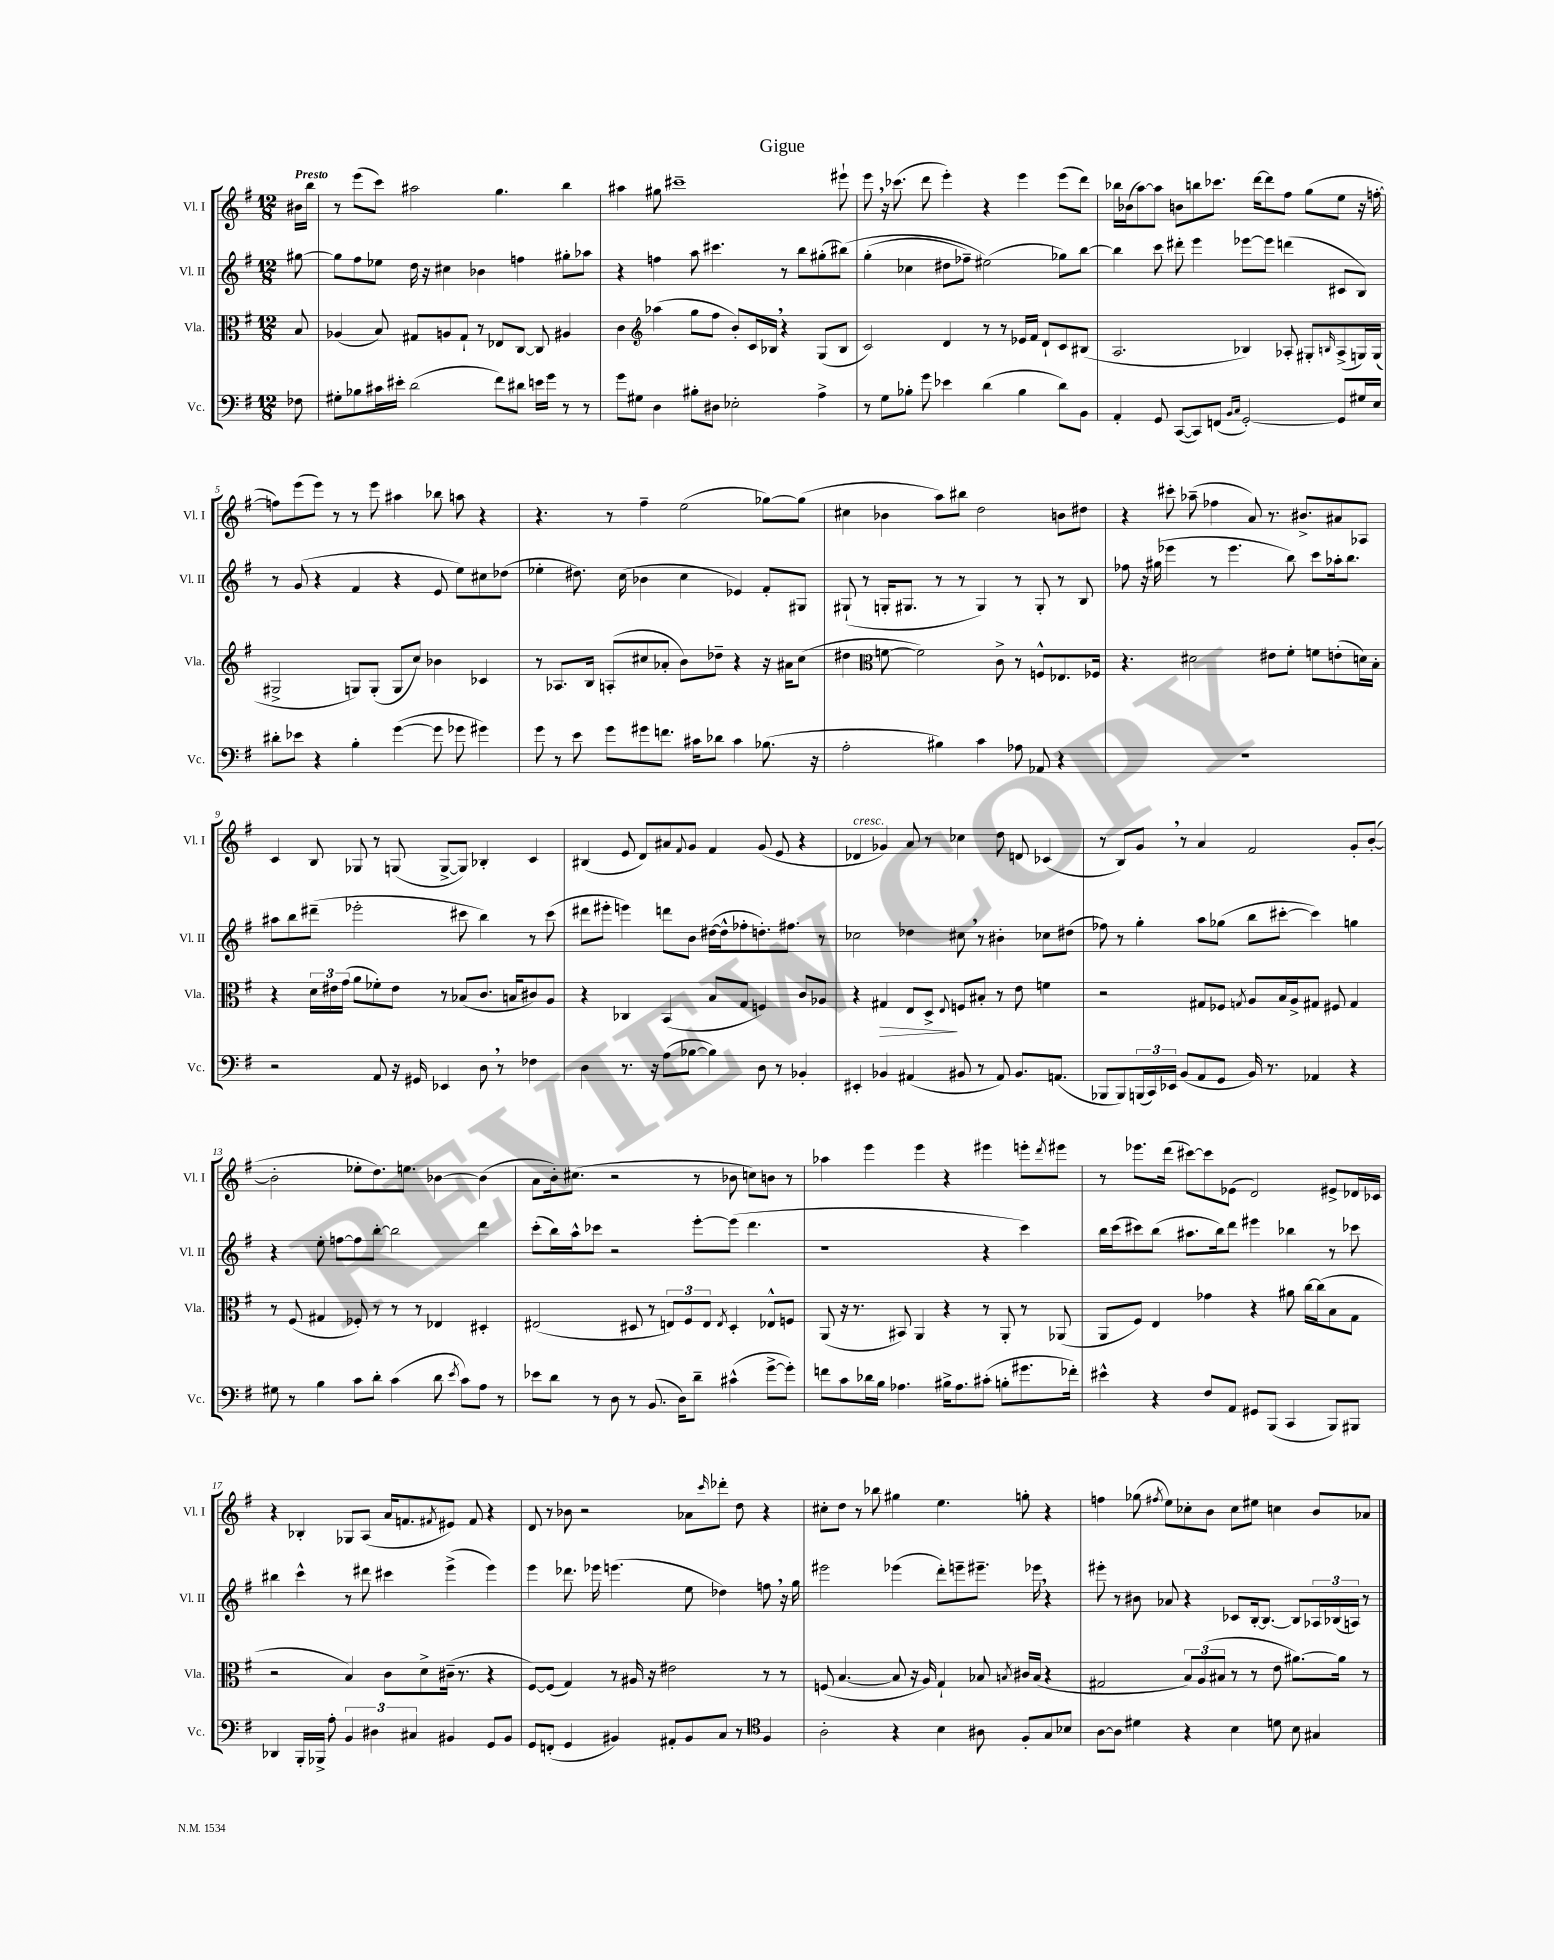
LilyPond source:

\header { title = "Gigue" }
<<
\new StaffGroup <<
\new Staff = "s0" \with { instrumentName = "Vl. I" shortInstrumentName = "Vl. I" } {
    \clef treble \key g \major \numericTimeSignature \time 12/8 \partial 8 \tempo "Presto"
    bis'16 b''16 |
    r8 e'''8( c'''8) ais''2 g''4. b''4 |
    ais''4 gis''8 cis'''1-- eis'''8-! |
    e'''8 \breathe r16 ces'''8.( d'''8 e'''4-.) r4 e'''4 e'''8( d'''8) |
    bes''16 bes'16( a''8~) a''8 b'8 b''8 ces'''8. d'''16~ d'''8 fis''8 g''8( e''8 r16 f''16~-. |
    f''8) e'''8( e'''8) r8 r8 e'''8 ais''4 bes''8 a''8 r4 |
    r4. r8 fis''4-- e''2( ges''8~) ges''8( |
    cis''4 bes'4 a''8) bis''8 d''2 b'8 dis''8 |
    r4 cis'''8-. aes''8--( fes''4 a'8) r8. bis'8.-> ais'8 aes8 |
    c'4 b8 ges8 r8 g8( g8~-> g8) bes4-. c'4 |
    bis4( e'8 d'8) ais'8 \appoggiatura { fis'8 } g'8 fis'4 g'8( e'8 r4 |
    des'4^\markup { \italic "cresc." } ges'4) a'8 r8 ces''4 d''8 d'8 ces'4( |
    r8 b8) g'8 \breathe r8 a'4 fis'2 g'8-. b'8~-.( |
    b'2-. ees''8-. d''8.) e''8. bes'4~ bes'4( |
    a'8 b'16-.) cis''8.( r2 r8 bes'8 c''8) b'8 r8 |
    aes''4 e'''4 e'''4 r4 eis'''4 e'''8-. \acciaccatura { d'''8 } eis'''8 |
    r8 ees'''8. d'''16( cis'''8~) cis'''8 ees'8( d'2) eis'8-> des'16 ces'16 |
    r4 bes4-. ges8 a8( a'16 f'8. \acciaccatura { fis'8 } eis'8) fis'8 r4 |
    d'8 r8 bes'8 r2 aes'8 \grace { c'''16 } des'''8-. d''8 r4 |
    cis''8-. d''8 r8 bes''8 gis''4 e''4. g''8-. r4 |
    f''4 ges''8( \acciaccatura { fis''8 } e''8) ces''8-. b'8 ces''8 eis''8 c''4 b'8 aes'8 \bar "|." |
}
\new Staff = "s1" \with { instrumentName = "Vl. II" shortInstrumentName = "Vl. II" } {
    \clef treble \key g \major \numericTimeSignature \time 12/8 \partial 8
    gis''8~ |
    gis''8 fis''8 ees''8 d''16 r16 cis''4 bes'4 f''4 gis''8-. aes''8 |
    r4 f''4 a''8 cis'''4. r8 b''8 gis''8-.( bis''8)\( |
    g''4-.( ces''4 dis''8 fes''8--) eis''2(\) ges''8) b''8~ |
    b''4 c'''8 dis'''8-. e'''4 ees'''8~ ees'''8 d'''4( cis'8 b8) |
    r8 g'8( r4 fis'4 r4 e'8 e''8) cis''8 des''8( |
    ees''4-. dis''8.) c''16( bes'4 c''4 ees'4) fis'8-. gis8 |
    gis8-!( r8 g16-. gis8. r8 r8 gis4) r8 gis8-. r8 b8 |
    fes''8 r16 gis''16( ees'''4 r8 ees'''4. b''8) c'''8 aes''16-. b''8. |
    ais''8 b''8 dis'''8--( ees'''2-. cis'''8 b''4) r8 cis'''8( |
    dis'''8 eis'''8-. e'''4) d'''8 b'8 dis''16~( dis''16-^ fes''8-. d''8.-.) fis''8. r8 |
    ces''2 des''4 cis''8 \breathe r8 bis'4-. ces''8 dis''8( |
    fes''8) r8 g''4-. a''8 ges''8( b''8 cis'''8~-. cis'''4) g''4 |
    r4 e''8-. f''8~ f''8 b''8~-. b''2 d'''4 |
    c'''8-.( b''16) a''16-^ ces'''8 r2 e'''8~-. e'''8( d'''4. |
    r1 r4 c'''4) |
    b''16 c'''16( cis'''8) b''8( ais''8. b''16) d'''8 eis'''4 bes''4 r8 ces'''8 |
    bis''4 c'''4-^ r8 dis'''8 cis'''4 e'''4->( e'''4) |
    e'''4 des'''8. ees'''16 e'''4.( e''8 des''4) f''8 \breathe r16 g''16 |
    eis'''2 ees'''4( d'''8-.) e'''8-- eis'''8.-- ees'''16 \breathe r4 |
    eis'''8-. r8 bis'8 aes'8 r4 ces'8 b16~-. b8.~ b8 \tuplet 3/2 { aes16 bes16( a16) } r8 \bar "|." |
}
\new Staff = "s2" \with { instrumentName = "Vla." shortInstrumentName = "Vla." } {
    \clef alto \key g \major \numericTimeSignature \time 12/8 \partial 8
    b8 |
    aes4( b8) gis8 a8 gis8-! r8 ees8 c8~ c8 ais4 |
    c'4 \clef treble aes''4( g''8 fis''8 b'8-.) c'16 bes16 \breathe r4 g8( bes8 |
    c'2) d'4 r8 r8 ees'16 fis'16 d'8-! c'8 bis8( |
    a2. bes4) aes8-. gis8-. \grace { b16 } aes8->( g16) g16( |
    gis2-> g8) g8-.( g8 c''8) bes'4 ces'4 |
    r8 aes8. b16 a8-.( cis''8 aes'8-. b'8) des''8-- r4 r16 ais'16 cis''8( |
    dis''4 \clef alto f'8~ f'2) c'8-> r8 f8-^ ees8. fes16 |
    r4. dis'2 eis'8 fis'8-. f'8 e'8-.( d'16) b16-. |
    r4 \tuplet 3/2 { d'16 eis'16 g'16( } a'8 fes'8-.) eis'8 r8 bes8( c'8. b16 cis'8) a8 |
    r4 ces4 b,4( b8 g8 f4) c'8 aes8 |
    r4 gis4\> e8 d8->\! \appoggiatura { e8 } f8 bis8-. r8 e'8 f'4 |
    r2 gis8 fes8 \acciaccatura { g8 } a8 b16 a16-> gis8 fis8 gis4 |
    r8 fis8( gis4 fes8-.) r8 r8 r8 ees4 dis4-. |
    eis2( dis8 r8 \tuplet 3/2 { e8) fis8 e8 } \acciaccatura { e8 } dis4-. ees8-^ f8 |
    a,8( r16 r8. bis,8) a,4 r4 r8 a,8-. r8 aes,8( |
    a,8 fis8) e4 ges'4 r4 ais'8 c''16~ c''16( b8 g8 |
    r2 b4) c'8 d'8-> cis'16--( r8. r4 |
    fis8~) fis8( g4) r8 ais16 r16 eis'2 r8 r8 |
    f8( b4.~ b8 r16 a16) g4-! bes8 \acciaccatura { b8 } cis'16 b16( r4 |
    gis2 \tuplet 3/2 { b8) a8( bis8 } r8 r8 e'8 ais'8.~) ais'16 r8 \bar "|." |
}
\new Staff = "s3" \with { instrumentName = "Vc." shortInstrumentName = "Vc." } {
    \clef bass \key g \major \numericTimeSignature \time 12/8 \partial 8
    fes8 |
    gis8-. bes8 cis'16 eis'16-. d'2( fis'8) dis'8 e'16 g'16 r8 r8 |
    g'8 gis8 d4 bis8-. dis8 ees2-. a4-> |
    r8 g8 bes8-. g'8 ees'4 d'4( bes4 d'8) b,8 |
    a,4-. g,8 c,8~( c,8) f,8( \grace { b,16 c16 } g,2~-.) g,8 gis16 e16 |
    dis'8-. ees'8 r4 b4-. g'4~( g'8 ges'8 gis'4) |
    g'8 r8 e'8 g'8 gis'8 f'8. cis'16 des'8 cis'4 bes8.( r16 |
    a2-. bis4) c'4 aes8 aes,8 r4 |
    R1. |
    r2 a,8 r16 gis,16 ees,4 d8 \breathe r8 fes4 |
    d4 r8. r16 a8( bes8~ bes4) d8 r8 bes,4-. |
    eis,4-. bes,4 ais,4( bis,8 r8 ais,8) bis,8. a,8.( |
    bes,,8 bes,,8) \tuplet 3/2 { b,,16( c,16) ees,16 } b,8( a,8 g,8 b,16) r8. aes,4 r4 |
    gis8 r8 b4 c'8 d'8-. c'4( d'8 \acciaccatura { e'8 } c'8) a8 r8 |
    ees'8 d'8 r8 d8 r8 b,8.( d16) d'8-- cis'4-^( g'8~-> g'8-.) |
    f'8 c'8 des'16 b16 aes4. bis16-> aes8. cis'8-.( b8-. gis'8. fes'16-.) |
    eis'4-^ r4 fis8 a,8 gis,8 b,,8( c,4 b,,8) bis,,8 |
    des,4 b,,16-. bes,,16-> a8-. \tuplet 3/2 { b,4 dis4 cis4 } bis,4 g,8 bis,8 |
    g,8 f,8-.( g,4 bis,4) ais,8-. bis,8 c8 r8 \clef tenor fis4 |
    a2-. r4 b4 ais8 fis8-. g8 bes8 |
    a8~ a8 dis'4 r4 b4 d'8 b8 gis4 \bar "|." |
}
>>
>>
